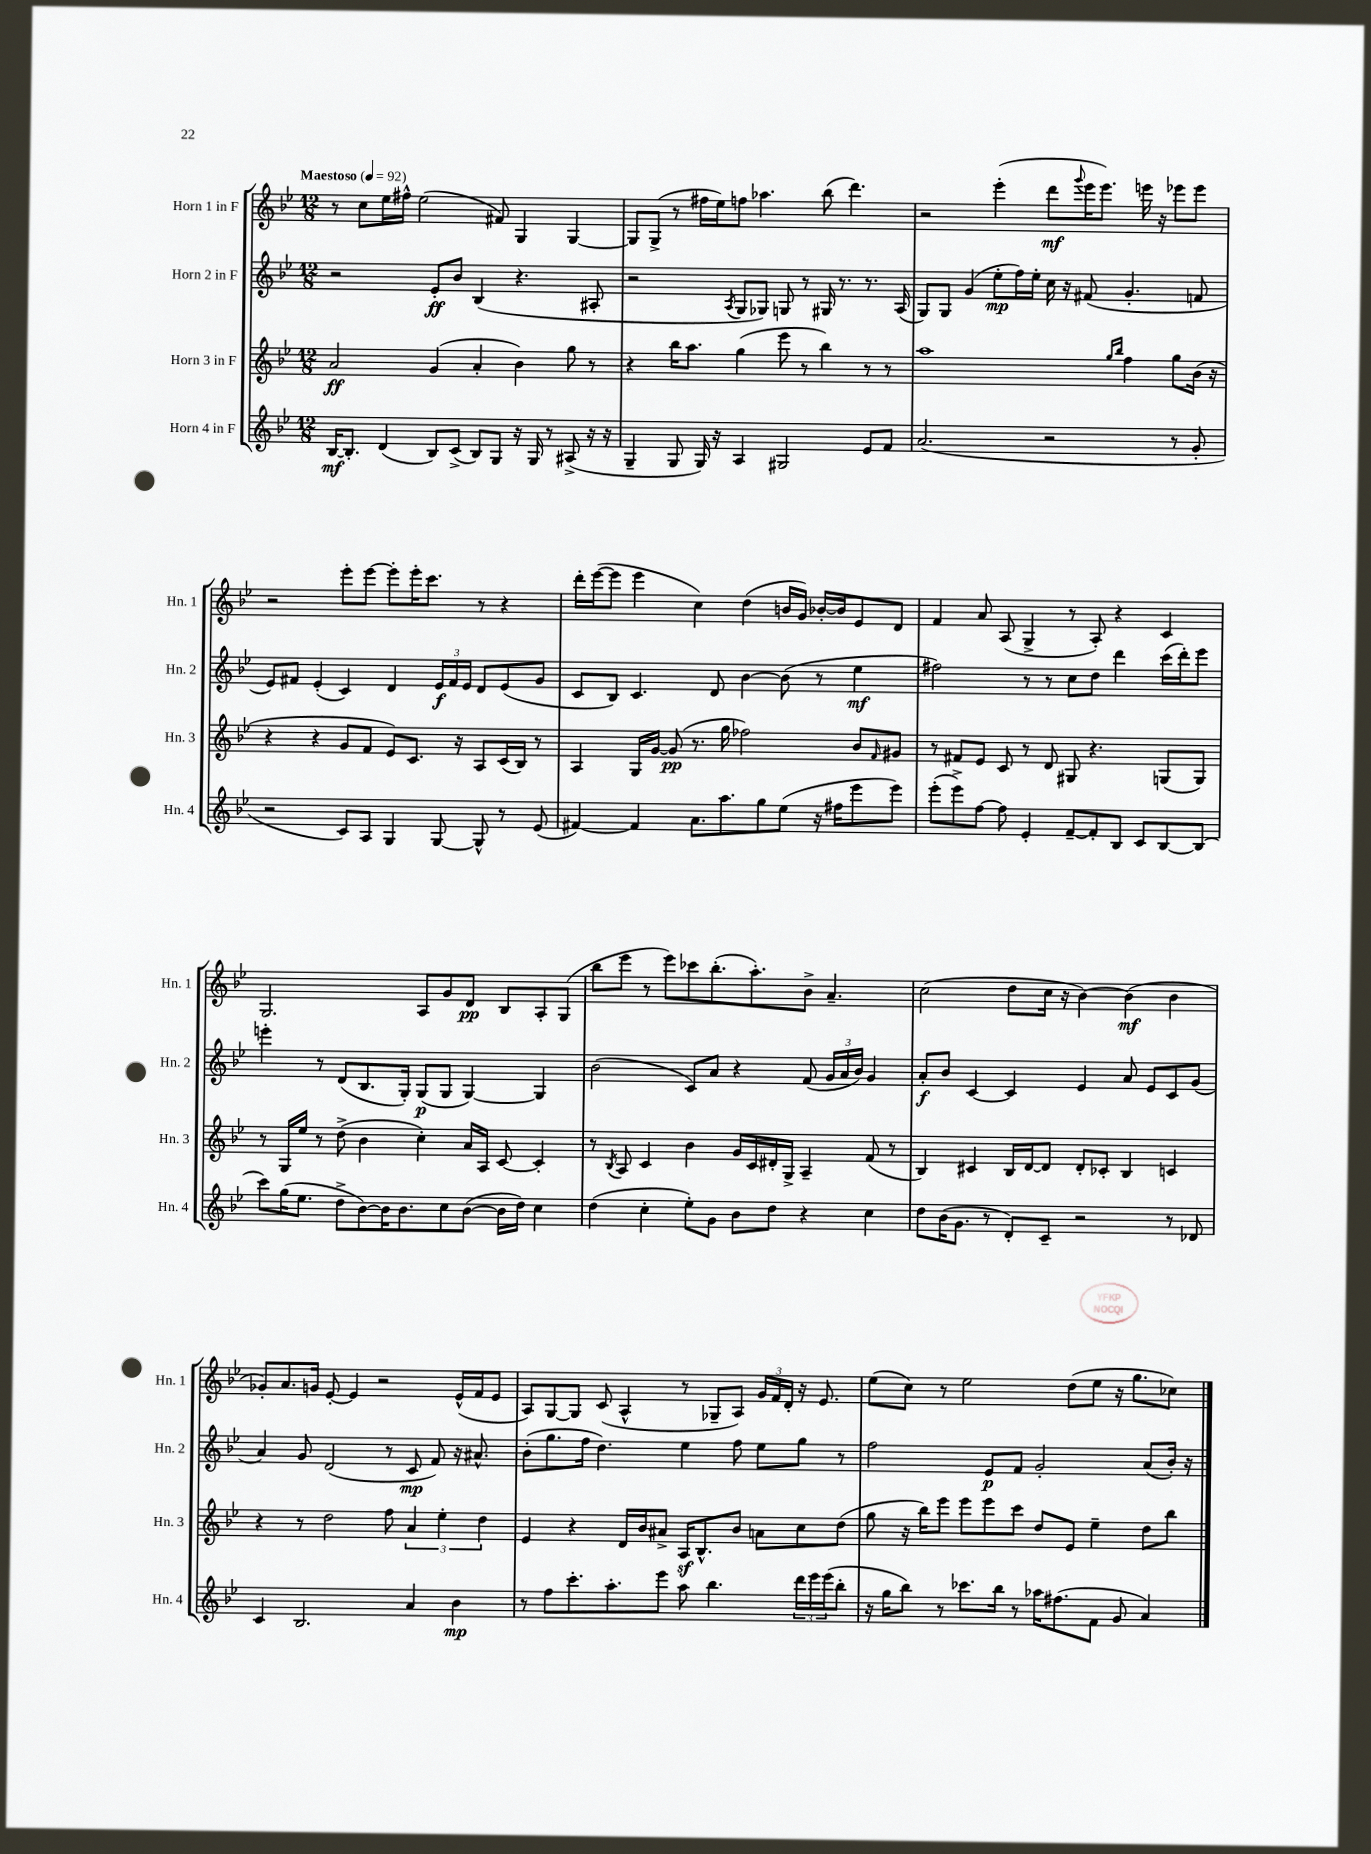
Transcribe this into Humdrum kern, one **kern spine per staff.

**kern	**dynam	**kern	**dynam	**kern	**dynam	**kern	**dynam
*part4	*part4	*part3	*part3	*part2	*part2	*part1	*part1
*staff4	*staff4	*staff3	*staff3	*staff2	*staff2	*staff1	*staff1
*I"Horn 4 in F	*	*I"Horn 3 in F	*	*I"Horn 2 in F	*	*I"Horn 1 in F	*
*I'Hn. 4	*	*I'Hn. 3	*	*I'Hn. 2	*	*I'Hn. 1	*
*clefG2	*	*clefG2	*	*clefG2	*	*clefG2	*
*k[b-e-]	*	*k[b-e-]	*	*k[b-e-]	*	*k[b-e-]	*
*M12/8	*	*M12/8	*	*M12/8	*	*M12/8	*
*MM92	*	*MM92	*	*MM92	*	*MM92	*
=1	=1	=1	=1	=1	=1	=1	=1
!	!	!	!	!	!	!LO:TX:a:B:t=Maestoso	!
[16B-/KL	mf	2a/	ff	2r	.	8r	.
8.B-'/J]	.	.	.	.	.	.	.
.	.	.	.	.	.	8cc\L	.
(4d/	.	.	.	.	.	16ee-\L	.
.	.	.	.	.	.	16ff#X^^\JJ	.
.	.	.	.	.	.	(2ee-\	.
8B-/L)	.	(4g/	.	8e-'/L	ff	.	.
(8c^/J	.	.	.	8b-/J	.	.	.
8B-/L)	.	4a'/	.	(4B-/	.	.	.
8G/J	.	.	.	.	.	8f#X/)	.
16r	.	4b-\)	.	4.r	.	4G/	.
16G/	.	.	.	.	.	.	.
8r	.	.	.	.	.	.	.
(8A#X^/	.	8gg\	.	.	.	[4G/	.
16r	.	8r	.	8A#X'/	.	.	.
16r	.	.	.	.	.	.	.
=2	=2	=2	=2	=2	=2	=2	=2
4G~/	.	4r	.	2r	.	8G/L]	.
.	.	.	.	.	.	(8G^/J	.
8G/	.	16bb-\KL	.	.	.	8r	.
.	.	8.aa\J	.	.	.	.	.
16G/)	.	.	.	.	.	16ff#X\LL	.
16r	.	.	.	.	.	16ee-\J)	.
.	.	.	.	8qA/	.	.	.
4A/	.	(4gg\	.	8G/L	.	8ffn\J	.
.	.	.	.	8G-X/J)	.	4.aa-X\	.
2G#X/	.	8eee-\	.	8Gn/	.	.	.
.	.	8r	.	8r	.	.	.
.	.	4bb-\)	.	16G#X/	.	(8bb-\	.
.	.	.	.	8.r	.	.	.
.	.	.	.	.	.	4.ddd\)	.
8e-/L	.	8r	.	8.r	.	.	.
8f/J	.	8r	.	.	.	.	.
.	.	.	.	(16A/	.	.	.
=3	=3	=3	=3	=3	=3	=3	=3
(2.a/	.	1aa	.	8G/L)	.	2r	.
.	.	.	.	8G/J	.	.	.
.	.	.	.	(4g/	.	.	.
.	.	.	.	8ee-'\L	mp	(4eee-'\	.
.	.	.	.	16ff\L)	.	.	.
.	.	.	.	16ee-'\JJ	.	.	.
2r	.	.	.	16cc\	.	8ddd\L	mf
.	.	.	.	16r	.	.	.
.	.	.	.	.	.	8qqggg/	.
.	.	.	.	(8f#X/	.	16eee-\K	.
.	.	.	.	.	.	8.eee-\J)	.
.	.	16qqgg/LL	.	.	.	.	.
.	.	16qqbb-/JJ	.	.	.	.	.
.	.	4ff\	.	4.g'/	.	.	.
.	.	.	.	.	.	16eeen\	.
.	.	.	.	.	.	16r	.
8r	.	8gg\L	.	.	.	8eee-X\L	.
8g'/	.	(16b-\Jk	.	8fn/	.	8eee-\J	.
.	.	16r	.	.	.	.	.
!!LO:LB:g=z
=4	=4	=4	=4	=4	=4	=4	=4
2r	.	4r	.	8e-/L)	.	2r	.
.	.	.	.	8f#X/J	.	.	.
.	.	4r	.	(4e-'/	.	.	.
8c/L)	.	8g/L	.	4c/)	.	8eee-'\L	.
8A/J	.	8f/J	.	.	.	[8eee-\J	.
4G/	.	8e-/L)	.	4d/	.	8eee-'\L]	.
.	.	8.c/J	.	.	.	16eee-'\K	.
.	.	.	.	.	.	8.ccc\J	.
[8G/	.	.	.	24e-/LL	f	.	.
.	.	.	.	24f#/	.	.	.
.	.	16r	.	.	.	.	.
.	.	.	.	24e-/JJ	.	.	.
8G^^/]	.	8A/L	.	8d/L	.	8r	.
8r	.	(16c/L	.	(8e-/	.	4r	.
.	.	16B-/JJ)	.	.	.	.	.
(8e-/	.	8r	.	8g/J	.	.	.
=5	=5	=5	=5	=5	=5	=5	=5
[4f#X/)	.	4A/	.	8c/L	.	16ddd'\LL	.
.	.	.	.	.	.	([16eee-\J	.
.	.	.	.	8B-/J)	.	8eee-\J]	.
4f#/]	.	16G/LL	.	4.c/	.	4eee-\	.
.	.	[16g/JJ	.	.	.	.	.
.	.	(8g/]	pp	.	.	.	.
8.a\L	.	8.r	.	.	.	4cc\)	.
.	.	.	.	8d/	.	.	.
8.aa\	.	16gg\	.	.	.	.	.
.	.	2ff-X\)	.	[4b-\	.	(4dd\	.
8gg\	.	.	.	.	.	.	.
(8ee-\J	.	.	.	(8b-\]	.	16bn/LL	.
.	.	.	.	.	.	16g/JJ)	.
16r	.	.	.	8r	.	[16b-X'/LL	.
16ff#X\KL	.	.	.	.	.	16b-/J]	.
8eee-\	.	8b-/L	.	4ee-\	mf	8e-/	.
.	.	16qqf/	.	.	.	.	.
8eee-\J)	.	8g#X/J	.	.	.	8d/J	.
=6	=6	=6	=6	=6	=6	=6	=6
(8eee-'\L	.	8r	.	2ff#X\)	.	4f/	.
8eee-^\)	.	8f#X/L	.	.	.	.	.
[8ff\J	.	8e-/J	.	.	.	8a/	.
8ff\]	.	8c/	.	.	.	(8A/	.
4e-'/	.	8r	.	8r	.	4G^/	.
.	.	8d/	.	8r	.	.	.
[8f~/L	.	8G#X/	.	8cc\L	.	8r	.
8f'/]	.	4.r	.	8dd\J	.	8A'/)	.
8B-/J	.	.	.	4ddd\	.	4r	.
8c/L	.	.	.	.	.	.	.
[8B-/	.	(8Gn/L	.	(16ccc\LL	.	4c/	.
.	.	.	.	16ddd'\J)	.	.	.
(8B-/J]	.	8G/J)	.	8eee-\J	.	.	.
!!LO:LB:g=z
=7	=7	=7	=7	=7	=7	=7	=7
8ccc\L)	.	8r	.	4eeen'\	.	2.G/	.
(16gg\K	.	16G/LL	.	.	.	.	.
8.ee-\J	.	16ee-/JJ	.	.	.	.	.
.	.	8r	.	8r	.	.	.
8dd^\L	.	(8dd^\	.	(8d/L	.	.	.
[8b-\)	.	4b-\	.	8.B-/	.	.	.
16b-\K]	.	.	.	.	.	.	.
8.b-\	.	.	.	16G'/Jk)	.	.	.
.	.	4cc'\)	.	(8G/L	p	8A/L	.
8cc\	.	.	.	8G/J	.	8g/	.
([8b-\J	.	16a/LL	.	[4G/)	.	8d/J	pp
.	.	16A/JJ	.	.	.	.	.
16b-\LL]	.	[8c/	.	.	.	8B-/L	.
16dd\JJ)	.	.	.	.	.	.	.
4cc\	.	4c'/]	.	4G/]	.	8A'/	.
.	.	.	.	.	.	(8G/J	.
=8	=8	=8	=8	=8	=8	=8	=8
(4dd\	.	8r	.	(2b-\	.	8bb-\L	.
.	.	8qB-/	.	.	.	.	.
.	.	8A/	.	.	.	8eee-\J	.
4cc'\	.	4c/	.	.	.	8r	.
.	.	.	.	.	.	8eee-\L)	.
8ee-'\L)	.	4b-\	.	8c/L)	.	8ccc-X\	.
8g\J	.	.	.	8a/J	.	(8.bb-'\	.
8b-\L	.	16g/LL	.	4r	.	.	.
.	.	16c/	.	.	.	8.aa'\)	.
8dd\J	.	16d#X'/	.	.	.	.	.
.	.	16G^/JJ	.	.	.	.	.
4r	.	4A~/	.	(8f/	.	8b-^\J	.
.	.	.	.	24g/LL	.	4.a~/	.
.	.	.	.	24a/	.	.	.
.	.	.	.	24b-/JJ)	.	.	.
4cc\	.	(8f/	.	4g/	.	.	.
.	.	8r	.	.	.	.	.
=9	=9	=9	=9	=9	=9	=9	=9
8dd\L	.	4B-/)	.	8a'/L	f	(2cc\	.
(16b-\K	.	.	.	8b-/J	.	.	.
8.g\J	.	.	.	.	.	.	.
.	.	4c#X/	.	[4c/	.	.	.
8r	.	.	.	.	.	.	.
8d'/L)	.	16B-/LL	.	4c/]	.	8dd\L	.
.	.	[16d/J	.	.	.	.	.
8c~/J	.	8d/J]	.	.	.	16cc\Jk	.
.	.	.	.	.	.	16r	.
2r	.	8d'/L	.	4e-/	.	[4b-\)	.
.	.	8c-X'/J	.	.	.	.	.
.	.	4B-/	.	8a/	.	(4b-\]	mf
.	.	.	.	8e-/L	.	.	.
8r	.	4cn/	.	8c/	.	4b-\	.
8d-X/	.	.	.	(8g/J	.	.	.
!!LO:LB:g=z
=10	=10	=10	=10	=10	=10	=10	=10
4c/	.	4r	.	4a/)	.	8g-X'/L)	.
.	.	.	.	.	.	8.a/	.
2.B-/	.	8r	.	8g/	.	.	.
.	.	.	.	.	.	16gn/Jk	.
.	.	2dd\	.	(2d/	.	[8e-'/	.
.	.	.	.	.	.	4e-/]	.
.	.	.	.	.	.	2r	.
.	.	8ff\	.	8r	.	.	.
4a/	.	6a/	.	8c/	mp	.	.
.	.	.	.	8f/)	.	.	.
.	.	6ee-'\	.	.	.	.	.
4b-\	mp	.	.	16r	.	(16e-^^/LL	.
.	.	.	.	8.a#X^^/	.	16f/J	.
.	.	6dd\	.	.	.	.	.
.	.	.	.	.	.	8e-/J	.
=11	=11	=11	=11	=11	=11	=11	=11
8r	.	4e-/	.	(8b-'\L	.	8A/L)	.
8ff\L	.	.	.	8.gg\	.	[8G/	.
8.ccc'\	.	4r	.	.	.	8G/J]	.
.	.	.	.	16ff\Jk	.	.	.
.	.	.	.	4.dd\)	.	(8c/	.
8.aa'\	.	.	.	.	.	.	.
.	.	16d/LL	.	.	.	4A^^/	.
.	.	16b-/J	.	.	.	.	.
8eee-\J	.	8a#X^/J	.	.	.	.	.
8aa\	.	16Az/KL	.	4ee-\	.	8r	.
.	.	8.B-^^/	.	.	.	.	.
4.bb-\	.	.	.	.	.	8G-X~/L	.
.	.	8b-/J	.	8ff\	.	8A/J)	.
.	.	8an\L	.	8ee-\L	.	24g/LL	.
.	.	.	.	.	.	24f/	.
.	.	.	.	.	.	24d'/JJ	.
24ddd\LL	.	8cc\	.	8gg\J	.	16r	.
24eee-\	.	.	.	.	.	.	.
.	.	.	.	.	.	8.e-/	.
(24eee-\J	.	.	.	.	.	.	.
8bb-'\J	.	(8dd\J	.	8r	.	.	.
=12	=12	=12	=12	=12	=12	=12	=12
16r	.	8gg\	.	2ff\	.	(8ee-\L	.
16gg\KL	.	.	.	.	.	.	.
8bb-\J)	.	16r	.	.	.	8cc\J)	.
.	.	16bb-\KL)	.	.	.	.	.
8r	.	8eee-\J	.	.	.	8r	.
8.ccc-X\L	.	8eee-\L	.	.	.	2ee-\	.
.	.	8eee-\	.	8e-/L	p	.	.
16bb-\Jk	.	.	.	.	.	.	.
8r	.	8ccc\J	.	8f/J	.	.	.
16aa-X\KL	.	8dd/L	.	2g'/	.	.	.
(8.ff#X\	.	.	.	.	.	.	.
.	.	8e-/J	.	.	.	(8dd\L	.
8f\J	.	4ee-~\	.	.	.	8ee-\J	.
8g/	.	.	.	.	.	16r	.
.	.	.	.	.	.	8.gg\L	.
4a/)	.	8dd\L	.	(8a/L	.	.	.
.	.	8bb-\J	.	16b-'/Jk)	.	8cc-X\J)	.
.	.	.	.	16r	.	.	.
==	==	==	==	==	==	==	==
*-	*-	*-	*-	*-	*-	*-	*-
